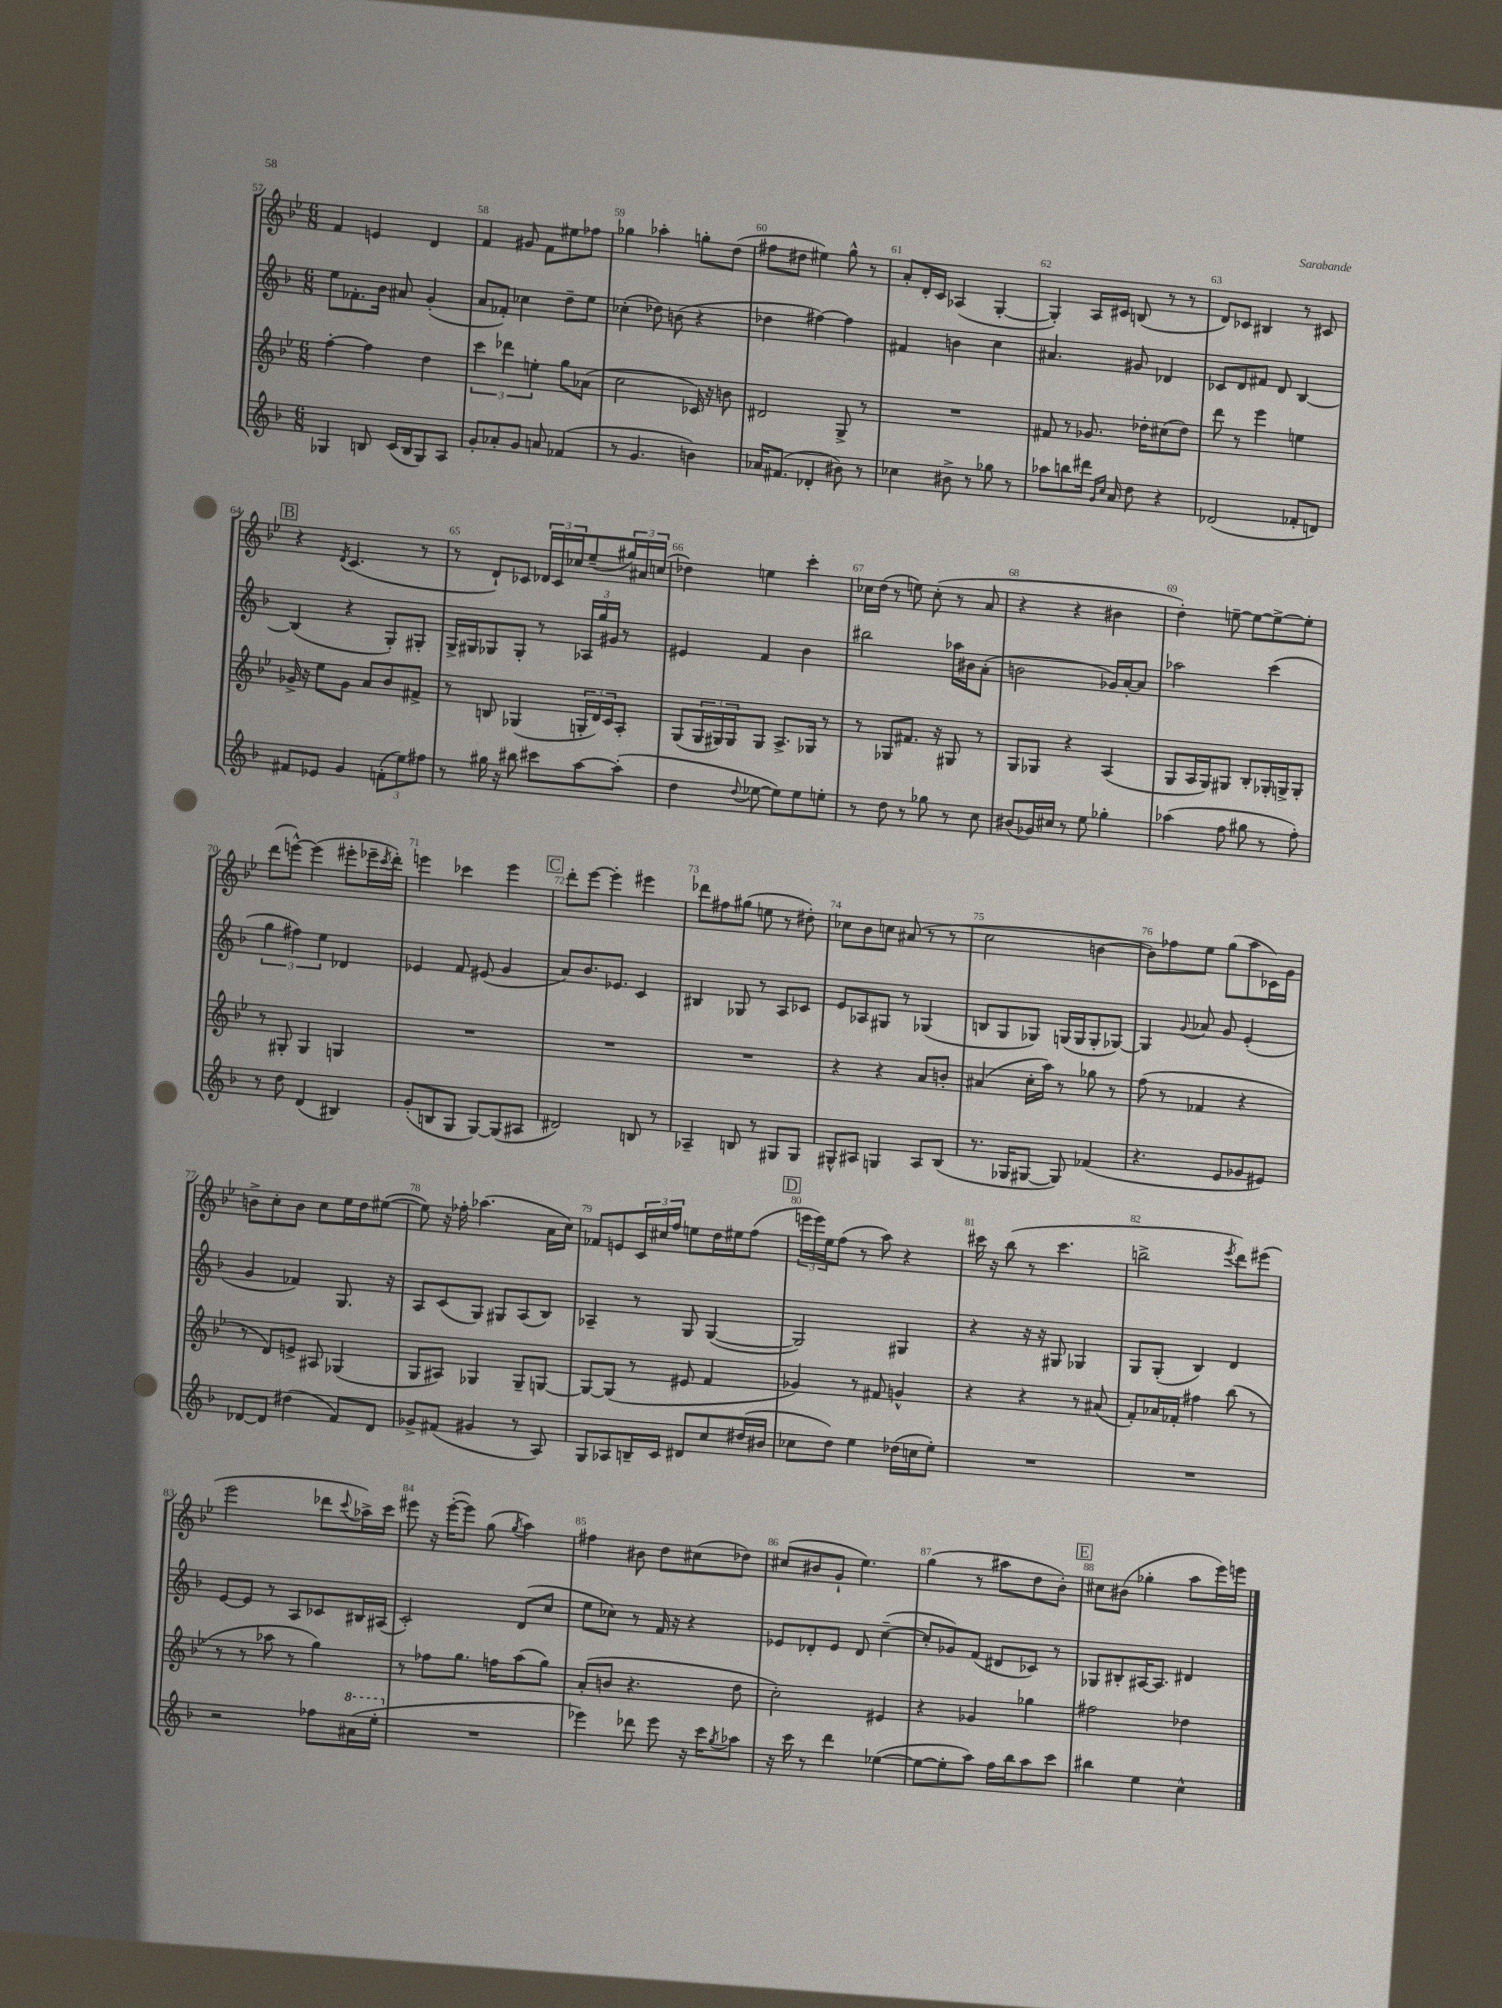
<<
\new StaffGroup <<
\new Staff = "s0" {
    \clef treble \key bes \major \numericTimeSignature \time 6/8
    f'4 e'4 d'4 |
    f'4 gis'8 f'8 eis''8 fes''8 |
    ges''4 aes''4-. g''8-. d''8( |
    fis''8 dis''8 eis''4) g''8-^ r8 |
    a'8-. d'16-. c'16 aes4( g4~-. |
    g4-.) a16 cis'16 b8( r8 r8 |
    d'8) ces'8 bis4 r8 cis'8 |
    \mark \markup { \box "B" } r4 \acciaccatura { d'8 } c'4.( r8 |
    r8 d'8-!) ces'8 \tuplet 3/2 { des'16 ces'16 ces''16 } ees''8--( \tuplet 3/2 { gis''16) ais'16 c''16( } |
    des''4) e''4 c'''4-. |
    ces''16 d''16( r8 e''8) ces''8-.( r8 a'8 |
    r4 r4 bis'4 |
    d''4-.) e''8~-- e''8~ e''8~-> e''8-. |
    d'''8( e'''8~-^) e'''4( eis'''8-. ees'''16-- \acciaccatura { c'''8 } d'''16-.) |
    e'''4 ces'''4 e'''4 |
    \mark \markup { \box "C" } d'''8-. ees'''8~ ees'''4-. eis'''4 |
    des'''8 fis''8 gis''8( e''8 r8 dis''8-.) |
    ces''8 bes'8 c''8 ais'8( r8 r8 |
    c''2 b'4~ |
    b'8) fes''8 ees''8 g''8( a''8 ces'16) g'16 |
    b'8-> c''8-. b'8 c''8 ees''16 d''16 eis''8~( |
    eis''8) r16 fes''16-. aes''4.( a'16 c''16) |
    fes'8 e'8 \tuplet 3/2 { c'16 cis''16 f''16 } e''8 d''16 eis''16 f''8( |
    \mark \markup { \box "D" } \tuplet 3/2 { e'''16 e'''16) ees''16 } f''8( r8 a''8) r4 |
    cis'''16 r16 bes''8( r8 cis'''4. |
    b''2-> \acciaccatura { ees'''8 } d'''8) eis'''8( |
    ees'''2 des'''8 \appoggiatura { c'''8 } aes''16->) c'''16 |
    eis'''8 r16 eis'''16~-.( eis'''8) g''8( \acciaccatura { g''8 } a''4) |
    fis''4 bis'8 d''8 cis''8( des''8) |
    cis''8( bis'8 g'8-! ees''4.) |
    g''4( r8 ais''8 d''8 bes'8-.) |
    \mark \markup { \box "E" } cis''8 bis'8( ges''4-. a''8 ees'''16) e'''16 \bar "|." |
}
\new Staff = "s1" {
    \clef treble \key f \major \numericTimeSignature \time 6/8
    e''8 fes'8.-. bes'16 ais'8 g'4-.( |
    a'8 fes'8-.) ces''4 d''8-- e''8 |
    ces''4-.( des''8) b'8( r4 |
    des''4 fis''4~) fis''4 |
    fis'4 b'4 c''4 |
    ais'4. gis'8 des'4 |
    ces'8 d'8 fis'8 d'8 bes4~ |
    \mark \markup { \box "B" } bes4( r4 g8-.) gis8-. |
    g16-> gis16 ges8 ges8-. r8 \tuplet 3/2 { aes16 g''16 gis'16 } r8 |
    eis'4 f'4 bes'4 |
    bis''2 aes''16 bis'16 a'8-.( |
    b'2 ges'16) a'16~-. a'8 |
    aes''2 c'''4( |
    \tuplet 3/2 { g''4 fis''4) e''4 } des'4 |
    ees'4 f'8 eis'8( g'4 |
    \mark \markup { \box "C" } a'8) bes'8. ees'8. c'4 |
    bis4 ges8 r8 a8 ces'8 |
    e'8 aes8 gis8 r8 ges4( |
    b8 g8 ges8) g16( g16 g8-. ges8~) |
    ges4 \appoggiatura { g'8 } aes'8 g'8 e'4-.( |
    g'4 fes'4) g8. r16 |
    a8 c'8( g8) gis8 a8( bes8) |
    aes4-- r8 g8 g4~( |
    \mark \markup { \box "D" } g2) gis4 |
    r4 r16 r16 gis8 ges4 |
    g8 g8-.( bes4) d'4 |
    e'8~ e'8 r8 a8 ces'8 bis16 ais16( |
    c'2-.) d'8( c''8 |
    e''8 ces''8) r8 f'16 r16 r4 |
    ees'8 des'8-. ees'8 des'8 c''4~--( |
    c''8-. ges'8) f'8( dis'8 ces'8) r8 |
    \mark \markup { \box "E" } ges8 bis8-. ais16~ ais8. dis'4 \bar "|." |
}
\new Staff = "s2" {
    \clef treble \key bes \major \numericTimeSignature \time 6/8
    f''4~-. f''4 d''4 |
    \tuplet 3/2 { c'''4 des'''4 e''4-. } g''8 aes'8( |
    c''2 ces'16) r16 b'8 |
    dis'2 g8-> r8 |
    R2. |
    fis'8 r8 ges'8. des''16-. cis''8( des''8) |
    d'''8 r8 ees'''4 e''4 |
    \mark \markup { \box "B" } ges'16-> r16 ees''8 ges'8 a'8 bes'8 fis'8-> |
    r8 b8 ges4( \tuplet 3/2 { g16-. d'16) c'16 } a8-. |
    g8( \tuplet 3/2 { g16 gis16) gis16 } gis8 a8.-> ges16 r8 |
    r8 ges8 fis'8. r16 gis8 r8 |
    g8 ges8 r4 a4( |
    g8 a16 g16) gis8 bes8-. ges16-. g16-> g8-. |
    r8 gis8-. gis4 g4 |
    R2. |
    \mark \markup { \box "C" } R2. |
    R2. |
    r4 r4 a'8 b'8-. |
    ais'4( c''16-. a''16) r8 ges''8 r8 |
    f''8( r8 fes'4 r4 |
    r8 d'8) e'8-> ais8 ges4( |
    g8 ais8) ges4 ges8-- g8~ |
    g8~ g8( r8 eis'8 f'4 |
    \mark \markup { \box "D" } ges'4) r8 fis'8 g'4-^ |
    r4 r4 r8 ais'8( |
    f'8-.) aes'16 fes'16-. fis''4 bes''8( r8 |
    r8 r8 aes''8 r8 g''4) |
    r8 fes''8 g''8. f''16 a''8( g''8) |
    a'8-.( b'8 r4. d''8 |
    c''2-.) eis'4 |
    r4 ges'4 ges''4 |
    \mark \markup { \box "E" } fis''2 des''4 \bar "|." |
}
\new Staff = "s3" {
    \clef treble \key f \major \numericTimeSignature \time 6/8
    ges4 b8 c'16( b16 ges8) a8 |
    g'8-. aes'8-. g'8 a'8 fes'4( |
    r8 g'4. b'4) |
    aes'16 fis'8.( des'4-. bis'8) r8 |
    ces''4 bis'8-> r8 ges''8 r8 |
    aes''8 b''8 dis'''16 \grace { g'16 c''16 } a'16 d''8 r4 |
    des'2( fes'8-. d'8) |
    \mark \markup { \box "B" } fis'8 ees'8 g'4 \tuplet 3/2 { f'8-.( e''8) fis''8 } |
    r8 gis''16 r16 bis''8 cis'''8 a''8~ a''8-.( |
    d''4 \appoggiatura { d''8 } ees''8~ ees''8) ees''8 e''8-. |
    r8 d''8 r8 ges''8 r8 c''8 |
    bis'8( ges'16) cis''16 r8 e''8 ges''4-. |
    aes''4( f''8 gis''8 r8 f''8-.) |
    r8 d''8 d'4( bis4) |
    g'8-.( b8 g8 g8~) g8( ais8 |
    \mark \markup { \box "C" } dis'2) b8 r8 |
    aes4-- b8 r8 gis8 gis8 |
    gis8-^ ais8 g4 ais8 bes8( |
    r8. ges16 gis8~ gis8) fes'4( |
    r4. e'8 ges'8 eis'8) |
    des'8~ des'8 dis''4( f'8) des'8 |
    ges'8-> fis'8( gis'4 r8 a8) |
    g8 aes8 b16-- c'16 dis'8 c''8 dis''16( bis'16 |
    \mark \markup { \box "D" } ces''8 d''8) e''4 des''16( c''16 e''8-.) |
    R2. |
    R2. |
    r2 fes''8 \ottava #1 ais''16( e'''16-. \ottava #0 |
    R2. |
    ees'''4) des'''8 ees'''8 r16 c'''16 \acciaccatura { g''8 } aes''8 |
    r16 c'''16 r8 d'''4 ees''4~( |
    ees''8~ ees''8-. a''8) f''16 bes''16 a''8 c'''8 |
    \mark \markup { \box "E" } bis''4 e''4 c''4-^ \bar "|." |
}
>>
>>
\layout { \context { \Score currentBarNumber = #57 \override BarNumber.break-visibility = ##(#f #t #t) barNumberVisibility = #all-bar-numbers-visible } }
